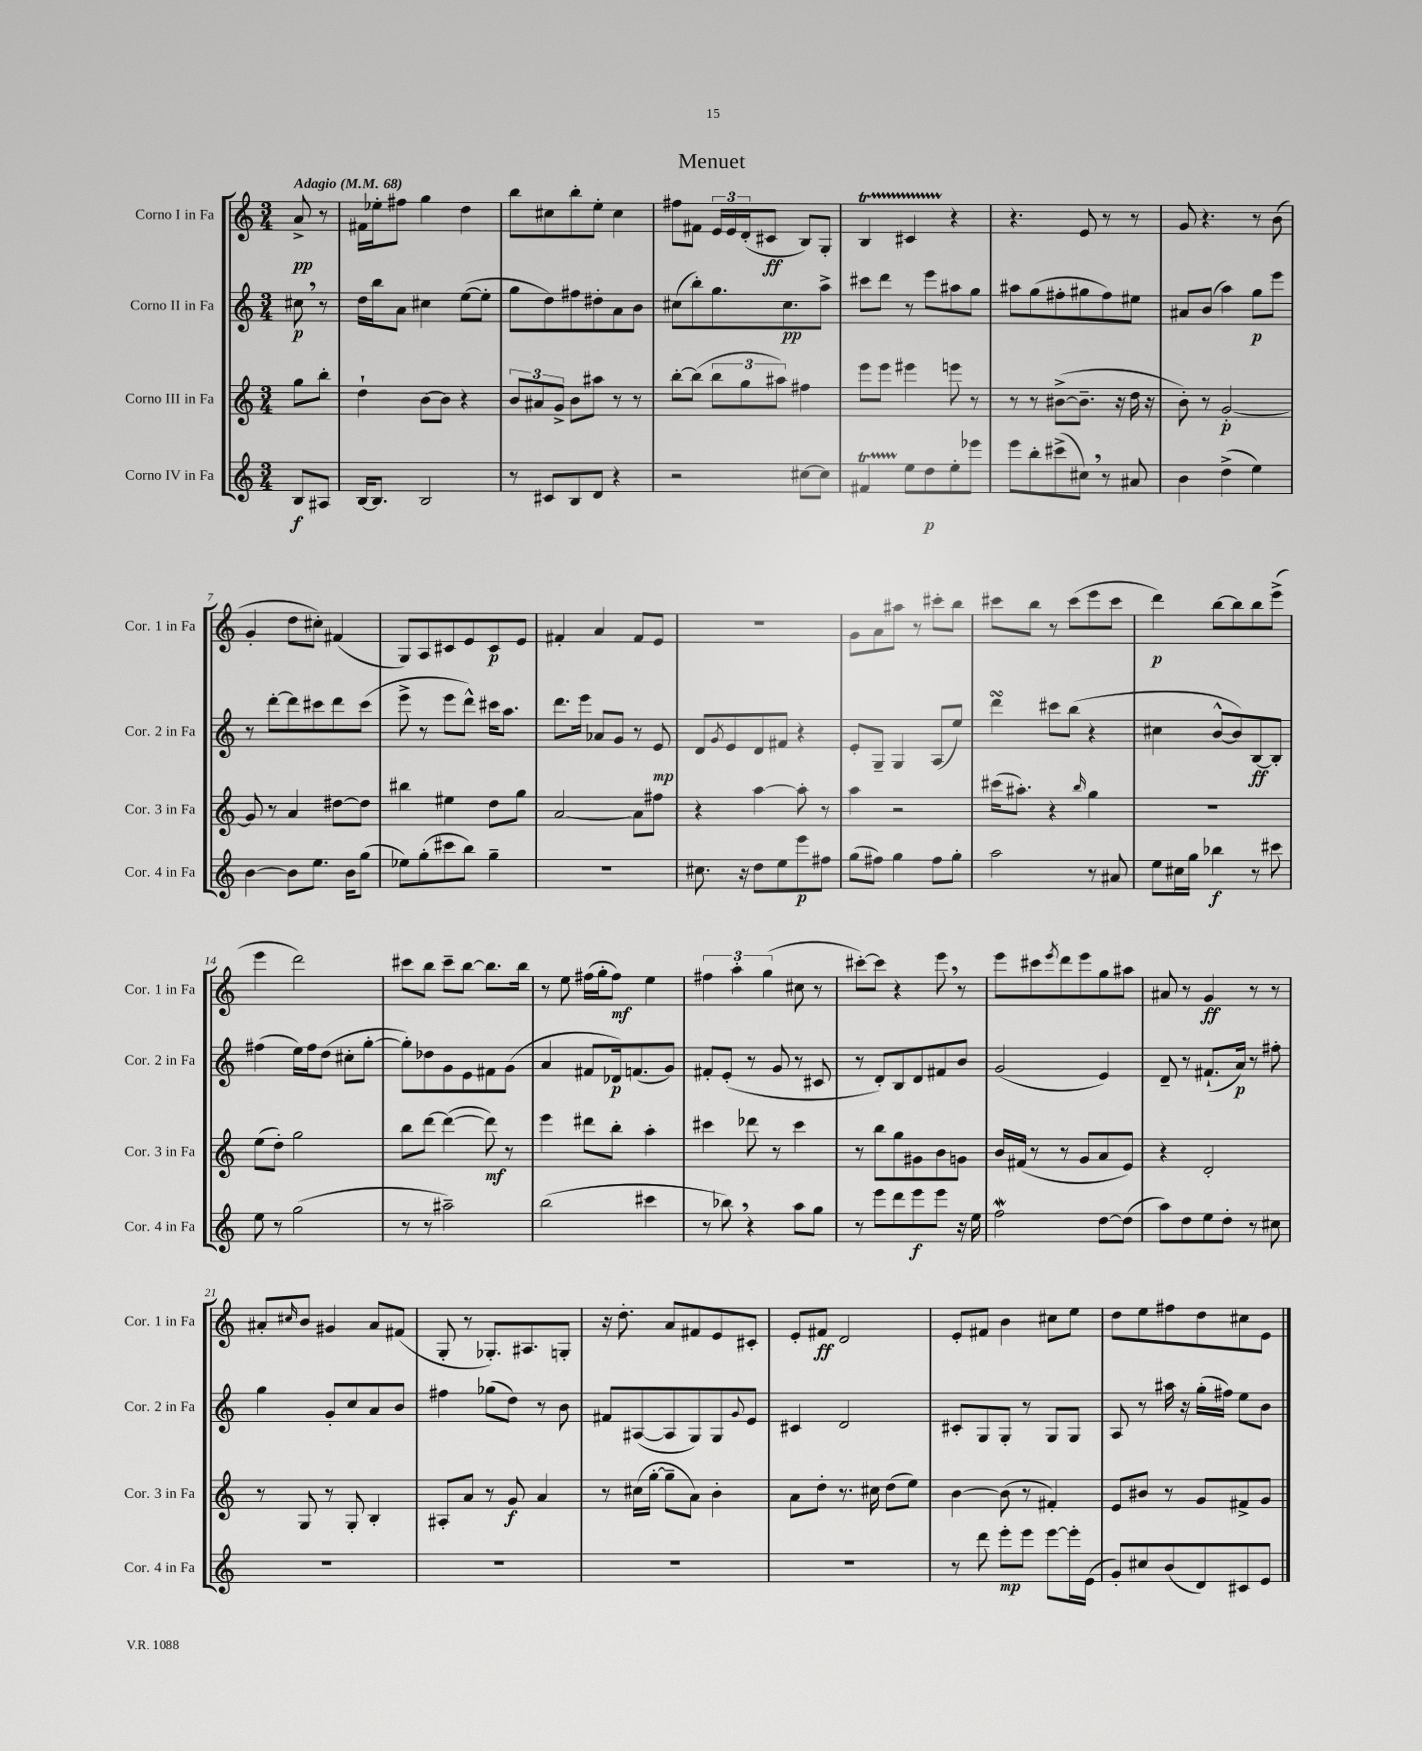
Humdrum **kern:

**kern	**dynam	**kern	**dynam	**kern	**dynam	**kern	**dynam
*part4	*part4	*part3	*part3	*part2	*part2	*part1	*part1
*staff4	*staff4	*staff3	*staff3	*staff2	*staff2	*staff1	*staff1
*I"Corno IV in Fa	*	*I"Corno III in Fa	*	*I"Corno II in Fa	*	*I"Corno I in Fa	*
*I'Cor. 4 in Fa	*	*I'Cor. 3 in Fa	*	*I'Cor. 2 in Fa	*	*I'Cor. 1 in Fa	*
*clefG2	*	*clefG2	*	*clefG2	*	*clefG2	*
*k[]	*	*k[]	*	*k[]	*	*k[]	*
*M3/4	*	*M3/4	*	*M3/4	*	*M3/4	*
*MM68	*	*MM68	*	*MM68	*	*MM68	*
=	=	=	=	=	=	=	=
!	!	!	!	!	!	!LO:TX:a:B:t=Adagio	!
8B/L	f	8gg\L	.	8cc#X,\	p	8a^/	pp
8A#X/J	.	8bb'\J	.	8r	.	8r	.
=1	=1	=1	=1	=1	=1	=1	=1
[16B/KL	.	4dd`\	.	16dd\LL	.	16f#X\LL	.
8.B/J]	.	.	.	16bb\J	.	16ee-X'\J	.
.	.	.	.	8a\J	.	8ff#X\J	.
2B/	.	[8b\L	.	4cc#X\	.	4gg\	.
.	.	8b\J]	.	.	.	.	.
.	.	4r	.	([8ee\L	.	4dd\	.
.	.	.	.	8ee'\J]	.	.	.
=2	=2	=2	=2	=2	=2	=2	=2
8r	.	12b/L	.	8gg\L	.	8bb\L	.
.	.	12a#X/	.	.	.	.	.
8c#X/L	.	.	.	8dd\)	.	8cc#X\	.
.	.	12g^/J	.	.	.	.	.
8B/	.	8b\L	.	8ff#X\	.	8bb'\	.
8d/J	.	8aa#X\J	.	8dd#X'\	.	8ee'\J	.
4r	.	8r	.	8a\	.	4cc#\	.
.	.	8r	.	8b\J	.	.	.
=3	=3	=3	=3	=3	=3	=3	=3
2r	.	[8bb'\L	.	(8cc#X\L	.	8ff#X\L	.
.	.	(8bb\J]	.	8bb'\)	.	8f#X\J	.
.	.	12bb\L	.	8.gg\	.	24e/LL	.
.	.	.	.	.	.	24e/	.
.	.	12gg\	.	.	.	(24d'/J	.
.	.	.	.	.	.	8c#X/J	ff
.	.	12aa#X\J)	.	.	.	.	.
.	.	.	.	8.cc#\	pp	.	.
[8cc#X\L	.	4ff#X\	.	.	.	8B/L)	.
8cc#\J]	.	.	.	8aa^\J	.	8G'/J	.
=4	=4	=4	=4	=4	=4	=4	=4
4f#Xt/	.	8eee\L	.	8ccc#X\L	.	4Bt/	.
.	.	8eee\J	.	8ddd\J	.	.	.
8ee\L	.	4eee#X\	.	8r	.	4c#XTTT/	.
8dd\	p	.	.	8eee\L	.	.	.
8ee'\	.	8eeen\	.	8aa#X\	.	4r	.
8eee-X\J	.	8r	.	8gg\J	.	.	.
=5	=5	=5	=5	=5	=5	=5	=5
8eee\L	.	8r	.	8aa#X\L	.	4.r	.
8bb'\	.	8r	.	(8gg\	.	.	.
(8ccc#X^\	.	([8b#X^\L	.	8ff#X'\	.	.	.
8cc#X,\J)	.	8.b#~\J]	.	8gg#X\	.	8e/	.
8r	.	.	.	8ff#\)	.	8r	.
.	.	16r	.	.	.	.	.
8a#X/	.	16dd\	.	8ee#X\J	.	8r	.
.	.	16r	.	.	.	.	.
=6	=6	=6	=6	=6	=6	=6	=6
4b\	.	8b'\)	.	8a#X/L	.	8g/	.
.	.	8r	.	(8b/J	.	4.r	.
(4dd^\	.	[2g'/	p	4aa\)	.	.	.
4ee\)	.	.	.	8gg\L	p	8r	.
.	.	.	.	8eee\J	.	(8b\	.
!!LO:LB:g=z
=7	=7	=7	=7	=7	=7	=7	=7
[4b\	.	8g/]	.	8r	.	4g'/	.
.	.	8r	.	[8ddd'\L	.	.	.
8b\L]	.	4a/	.	8ddd\]	.	8dd\L	.
8.ee\J	.	.	.	8ccc#X\	.	8cc#X'\J)	.
.	.	[8dd#X\L	.	8ddd\	.	(4f#X/	.
16b\KL	.	.	.	.	.	.	.
(8gg\J	.	8dd#\J]	.	(8ccc#\J	.	.	.
=8	=8	=8	=8	=8	=8	=8	=8
8ee-X\L)	.	4bb#X\	.	8eee^\	.	8G/L)	.
(8gg'\	.	.	.	8r	.	8A/	.
8ccc#X\	.	4ee#X\	.	8eee\L	.	8c#X/	.
8bb\J)	.	.	.	8ddd^^\J)	.	8e/	.
4gg~\	.	8dd\L	.	16ccc#X\KL	.	8c#/	p
.	.	.	.	8.aa\J	.	.	.
.	.	8gg\J	.	.	.	8e/J	.
=9	=9	=9	=9	=9	=9	=9	=9
2.r	.	[2a/	.	8.ddd\L	.	4f#X'/	.
.	.	.	.	16eee\Jk	.	.	.
.	.	.	.	8a-X/L	.	4a/	.
.	.	.	.	8g/J	.	.	.
.	.	8a\L]	.	8r	.	8f#/L	.
.	.	8ff#X\J	.	8e/	mp	8e/J	.
=10	=10	=10	=10	=10	=10	=10	=10
8.cc#X\	.	4r	.	8d/L	.	2.r	.
.	.	.	.	8qg/	.	.	.
.	.	.	.	8e/	.	.	.
16r	.	.	.	.	.	.	.
8dd\L	.	[4aa\	.	8d/	.	.	.
8ee\	.	.	.	8f#X/J	.	.	.
8eee\	p	8aa'\]	.	4r	.	.	.
8ff#X\J	.	8r	.	.	.	.	.
=11	=11	=11	=11	=11	=11	=11	=11
(8gg\L	.	4aa\	.	8e'/L	.	8g\L	.
8ff#X\J)	.	.	.	8G~/J	.	8a\	.
4gg\	.	2r	.	4G/	.	8aa#X\J	.
.	.	.	.	.	.	8r	.
8ff#\L	.	.	.	(8A/L	.	8ccc#X'\L	.
8gg'\J	.	.	.	8ee/J)	.	8bb\J	.
=12	=12	=12	=12	=12	=12	=12	=12
2aa\	.	(16ccc#X\KL	.	4dddsSSS\	.	8ccc#X\L	.
.	.	8.aa#X'\J)	.	.	.	.	.
.	.	.	.	.	.	8bb\J	.
.	.	4r	.	8ccc#X\L	.	8r	.
.	.	.	.	(8bb\J	.	(8ccc#\L	.
.	.	16qqbb/	.	.	.	.	.
8r	.	4gg\	.	4r	.	8eee\	.
8a#X/	.	.	.	.	.	8ccc#\J	.
=13	=13	=13	=13	=13	=13	=13	=13
8ee\L	.	2.r	.	4cc#X\	.	4ddd\)	p
16cc#X\L	.	.	.	.	.	.	.
16gg\JJ	.	.	.	.	.	.	.
4bb-X\	f	.	.	[8b^^/L	.	[8bb\L	.
.	.	.	.	8b/])	.	8bb\]	.
8r	.	.	.	[8B/	ff	8bb\	.
8ccc#X\	.	.	.	8B'/J]	.	(8eee^\J	.
!!LO:LB:g=z
=14	=14	=14	=14	=14	=14	=14	=14
8ee\	.	(8ee\L	.	(4ff#X\	.	4eee\	.
8r	.	8dd'\J)	.	.	.	.	.
(2gg\	.	2gg\	.	16ee\LL)	.	2ddd\)	.
.	.	.	.	16ff#\J	.	.	.
.	.	.	.	(8dd\J	.	.	.
.	.	.	.	8cc#X'\L	.	.	.
.	.	.	.	[8gg'\J	.	.	.
=15	=15	=15	=15	=15	=15	=15	=15
8r	.	8bb\L	.	8gg'\L])	.	8ccc#X\L	.
8r	.	[8ddd\J	.	8dd-X\	.	8bb\J	.
2aa#X~\)	.	(4ddd\_	.	8g\	.	8ccc#~\L	.
.	.	.	.	8e\	.	[8bb\J	.
.	.	8ddd\])	mf	8f#X\	.	8.bb\L]	.
.	.	8r	.	(8g\J	.	.	.
.	.	.	.	.	.	16bb\Jk	.
=16	=16	=16	=16	=16	=16	=16	=16
(2bb\	.	4eee\	.	4a/	.	8r	.
.	.	.	.	.	.	8ee\	.
.	.	8ddd#X\L	.	8f#X/L	.	(16ff#X\LL	.
.	.	.	.	.	.	16gg'\J	.
.	.	8bb'\J	.	16d-X/k)	p	8ff#\J)	mf
.	.	.	.	(8.fn/	.	.	.
4ccc#X\	.	4aa'\	.	.	.	4ee\	.
.	.	.	.	8g/J)	.	.	.
=17	=17	=17	=17	=17	=17	=17	=17
8r	.	4ccc#X\	.	8f#X'/L	.	6ff#X\	.
8bb-X,\)	.	.	.	(8e'/J	.	.	.
.	.	.	.	.	.	6aa'\	.
4r	.	8ddd-X\	.	8r	.	.	.
.	.	.	.	.	.	(6gg\	.
.	.	8r	.	8g/	.	.	.
8aa\L	.	4ccc#\	.	8r	.	8cc#X\	.
8gg\J	.	.	.	8c#X/	.	8r	.
=18	=18	=18	=18	=18	=18	=18	=18
8r	.	8r	.	8r	.	[8ccc#X'\L)	.
8eee\L	.	8bb\L	.	8d'/L)	.	8ccc#\J]	.
8ddd\	.	8gg\	.	8B/	.	4r	.
8eee\	f	8g#X\	.	8d/	.	.	.
8eee\J	.	8b\	.	8f#X/	.	8eee,\	.
16r	.	8gn\J	.	8b/J	.	8r	.
16ee\	.	.	.	.	.	.	.
=19	=19	=19	=19	=19	=19	=19	=19
2ffw\	.	16b/LL	.	(2g/	.	8eee\L	.
.	.	(16f#X/JJ	.	.	.	.	.
.	.	8r	.	.	.	8ccc#X\	.
.	.	.	.	.	.	8qeee/	.
.	.	8r	.	.	.	8ddd\	.
.	.	8g/L	.	.	.	8eee\	.
[8dd\L	.	8a/	.	4e/)	.	8gg\	.
(8dd\J]	.	8e/J)	.	.	.	8aa#X\J	.
=20	=20	=20	=20	=20	=20	=20	=20
8aa\L)	.	4r	.	8d~/	.	8a#X/	.
8dd\	.	.	.	8r	.	8r	.
8ee\	.	2d'/	.	(8.f#X`/L	.	4g/	ff
8dd'\J	.	.	.	.	.	.	.
.	.	.	.	16a/Jk)	p	.	.
8r	.	.	.	8r	.	8r	.
8cc#X\	.	.	.	8ff#X'\	.	8r	.
!!LO:LB:g=z
=21	=21	=21	=21	=21	=21	=21	=21
2.r	.	8r	.	4gg\	.	8a#X'/L	.
.	.	.	.	.	.	16qqcc#X/	.
.	.	8G/	.	.	.	8b/J	.
.	.	8r	.	8g'/L	.	4g#X/	.
.	.	8G'/	.	8cc/	.	.	.
.	.	4B'/	.	8a/	.	8a#/L	.
.	.	.	.	8b/J	.	(8f#X/J	.
=22	=22	=22	=22	=22	=22	=22	=22
2.r	.	8A#X'/L	.	4ff#X\	.	8G'/	.
.	.	8a/J	.	.	.	8r	.
.	.	8r	.	(8gg-X\L	.	8.G-X'/L)	.
.	.	8g/	f	8dd\J)	.	.	.
.	.	.	.	.	.	8.A#X/	.
.	.	4a/	.	8r	.	.	.
.	.	.	.	8b\	.	8Gn'/J	.
=23	=23	=23	=23	=23	=23	=23	=23
2.r	.	8r	.	8f#X/L	.	16r	.
.	.	.	.	.	.	8.dd'\	.
.	.	(16cc#X\LL	.	([8A#X/	.	.	.
.	.	[16gg'\JJ	.	.	.	.	.
.	.	8gg~\L]	.	8A#/]	.	8a/L	.
.	.	8a\J)	.	8G/)	.	8f#X/	.
.	.	4b'\	.	8G/	.	8e/	.
.	.	.	.	8qqg/	.	.	.
.	.	.	.	8e/J	.	8c#X'/J	.
=24	=24	=24	=24	=24	=24	=24	=24
2.r	.	8a\L	.	4c#X/	.	8e'/L	.
.	.	8dd'\J	.	.	.	8f#X/J	ff
.	.	8.r	.	2d/	.	2d/	.
.	.	16cc#X\	.	.	.	.	.
.	.	(8dd\L	.	.	.	.	.
.	.	8ee\J)	.	.	.	.	.
=25	=25	=25	=25	=25	=25	=25	=25
8r	.	[4b\	.	8c#X'/L	.	8e'/L	.
8ddd\	.	.	.	8G/	.	8f#X/J	.
8eee'\L	mp	(8b\]	.	8G'/J	.	4b\	.
8eee\J	.	8r	.	8r	.	.	.
[8eee\L	.	4f#X'/)	.	8G/L	.	8cc#X\L	.
16eee'\L]	.	.	.	8G/J	.	8ee\J	.
(16e\JJ	.	.	.	.	.	.	.
=26	=26	=26	=26	=26	=26	=26	=26
8g'/L)	.	8e/L	.	8A/	.	8dd\L	.
8cc#X/	.	8b#X/J	.	8r	.	8ee\	.
(8b/	.	8r	.	16aa#X\	.	8ff#X\	.
.	.	.	.	16r	.	.	.
8d/)	.	8g/L	.	(16gg'\LL	.	8dd\	.
.	.	.	.	16ff#X\JJ)	.	.	.
8c#X/	.	8f#X^/	.	8ee\L	.	8cc#X\	.
8e/J	.	8g/J	.	8b\J	.	8e\J	.
==	==	==	==	==	==	==	==
*-	*-	*-	*-	*-	*-	*-	*-
